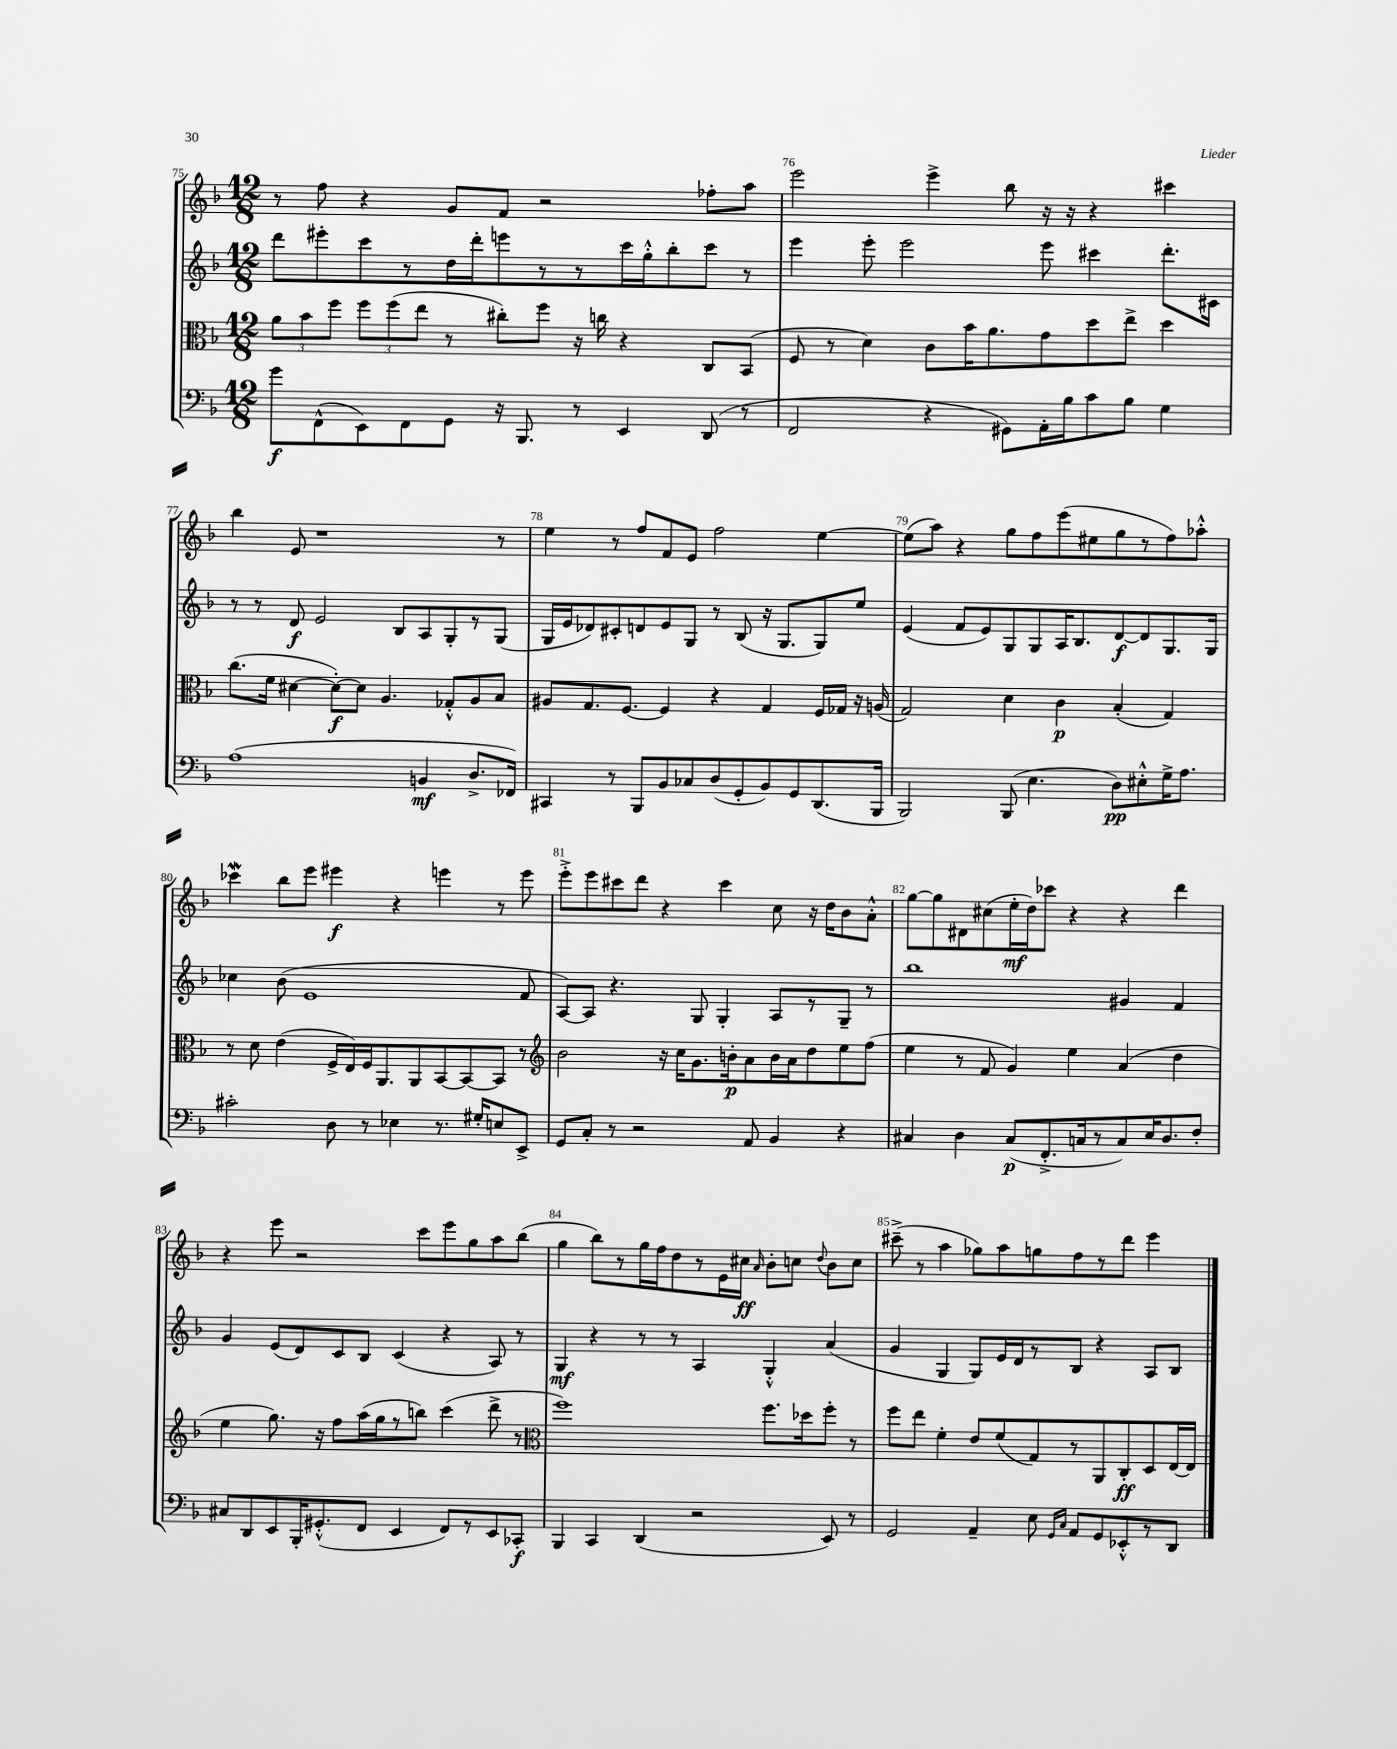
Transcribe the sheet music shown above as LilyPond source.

<<
\new StaffGroup <<
\new Staff = "s0" {
    \clef treble \key f \major \numericTimeSignature \time 12/8
    \autoBeamOff r8 f''8 r4 g'8[ f'8] r2 fes''8[-. a''8] |
    e'''2 e'''4-> bes''8 r16 r16 r4 cis'''4 |
    bes''4 e'8 r1 r8 |
    e''4 r8 f''8[ f'8 e'8] f''2 e''4~ |
    e''8[( a''8]) r4 g''8[ f''8 e'''8( eis''8 g''8 r8 f''8) aes''8]-.-^ |
    ces'''4\mordent bes''8[ e'''8] eis'''4\f r4 e'''4 r8 e'''8 |
    e'''8[-.-> e'''8 cis'''8 d'''8] r4 cis'''4 c''8 r16 d''16[ bes'8 a'8]-.-^ |
    g''8[~ g''8 dis'8 cis''8( e''16-.\mf d''16) ces'''8] r4 r4 d'''4 |
    r4 e'''8 r2 c'''8[ e'''8 g''8 a''8 bes''8]( |
    g''4 bes''8[) r8 g''16 f''16 d''8 r8 e'16 cis''16]\ff \grace { a'16 } bes'8[-. c''8] \appoggiatura { d''8 } bes'8[ c''8] |
    cis'''8--->( r8 a''4 ges''8[) a''8 g''8 f''8 r8 d'''8] e'''4 \bar "|." |
}
\new Staff = "s1" {
    \clef treble \key f \major \numericTimeSignature \time 12/8
    \autoBeamOff d'''8[ eis'''8-. c'''8 r8 d''16 d'''16-. e'''8 r8 r8 c'''16 g''16-.-^ bes''8-. c'''8] r8 |
    e'''4 e'''8-. e'''2 e'''8 cis'''4 d'''8.[-. cis'16] |
    r8 r8 d'8\f e'2 bes8[ a8 g8-. r8 g8]( |
    g16[ e'16 des'8) cis'8-. d'8 e'8 g8] r8 bes8( r16 g8.[ g8) e''8] |
    e'4( f'8[ e'8) g8 g8 a16 bes8. d'8~\f d'8 g8. g16] |
    ces''4 bes'8( e'1 f'8 |
    a8[~) a8] r4. g8 g4-. a8[ r8 g8]-- r8 |
    bes''1 gis'4 f'4 |
    g'4 e'8[( d'8) c'8 bes8] c'4( r4 a8) r8 |
    g4\mf r4 r8 r8 a4 g4-.-^ a'4( |
    g'4 g4 g8[) e'16 d'16 r8 bes8] r4 a8[ bes8] \bar "|." |
}
\new Staff = "s2" {
    \clef alto \key f \major \numericTimeSignature \time 12/8
    \autoBeamOff \tuplet 3/2 { a'8[ bes'8 f''8] } \tuplet 3/2 { f''8[ f''8( e''8] } r8 cis''8[-.) f''8] r16 c''16 r4 c8[ bes,8]( |
    f8 r8 d'4) c'8[ bes'16 a'8. g'8 d''8 e''8]-> d''4 |
    c''8.[( f'16] dis'4~ dis'8[~-.\f) dis'8] a4. ges8[-.-^ a8 bes8] |
    ais8[ g8. f8.]~ f4 r4 g4 f16[ ges16] r16 a16( |
    g2) d'4 c'4\p bes4-.( g4) |
    r8 d'8 e'4( f16[-> e16) f16 a,8. a,8 bes,8~ bes,8~ bes,8] r8 |
    \clef treble bes'2 r16 c''16[ g'8. b'16-.\p a'8 b'16 a'16 d''8 e''8 f''8]( |
    e''4 r8 f'8 g'4) e''4 a'4( d''4 |
    e''4 g''8.) r16 f''8[ a''16( g''16 r8 b''8]) c'''4( d'''8-> r8 |
    \clef alto f''1) f''8.[ des''16 f''8]-. r8 |
    f''8[ e''8] f'4-. e'8[ f'8( g8) r8 a,8 c8-.\ff d8 e16~ e16] \bar "|." |
}
\new Staff = "s3" {
    \clef bass \key f \major \numericTimeSignature \time 12/8
    \autoBeamOff g'8[\f f,8-^( e,8) f,8 g,8] r16 bes,,8. r8 e,4 d,8( r8 |
    f,2 r4 gis,8[) a,16-. bes16 c'8 bes8] g4 |
    a1( b,4\mf d8.[-> fes,16]) |
    cis,4 r8 bes,,8[ bes,8 ces8 d8( g,8-. bes,8) g,8 d,8.( bes,,16] |
    bes,,2) bes,,8( e4. d8[\pp) eis8-.-^ g16-> a8.] |
    cis'2-. d8 r8 ees4 r8. gis16[-. e8 e,8]-> |
    g,8[ c8]-. r8 r2 a,8 bes,4 r4 |
    cis4 d4 cis8[\p( f,8.-.-> c16 r8 c8) e16 d8. f8]-. |
    cis8[ d,8 e,8 bes,,16-. gis,8.-.-^( f,8] e,4 f,8[) r8 e,8 ces,8]-.\f |
    bes,,4 c,4 d,4( r2 e,8) r8 |
    g,2 a,4-- e8 \grace { g,16[ c16] } a,8[ g,8 ees,8-.-^ r8 d,8] \bar "|." |
}
>>
>>
\layout { \context { \Score currentBarNumber = #75 \override BarNumber.break-visibility = ##(#f #t #t) barNumberVisibility = #all-bar-numbers-visible } }
